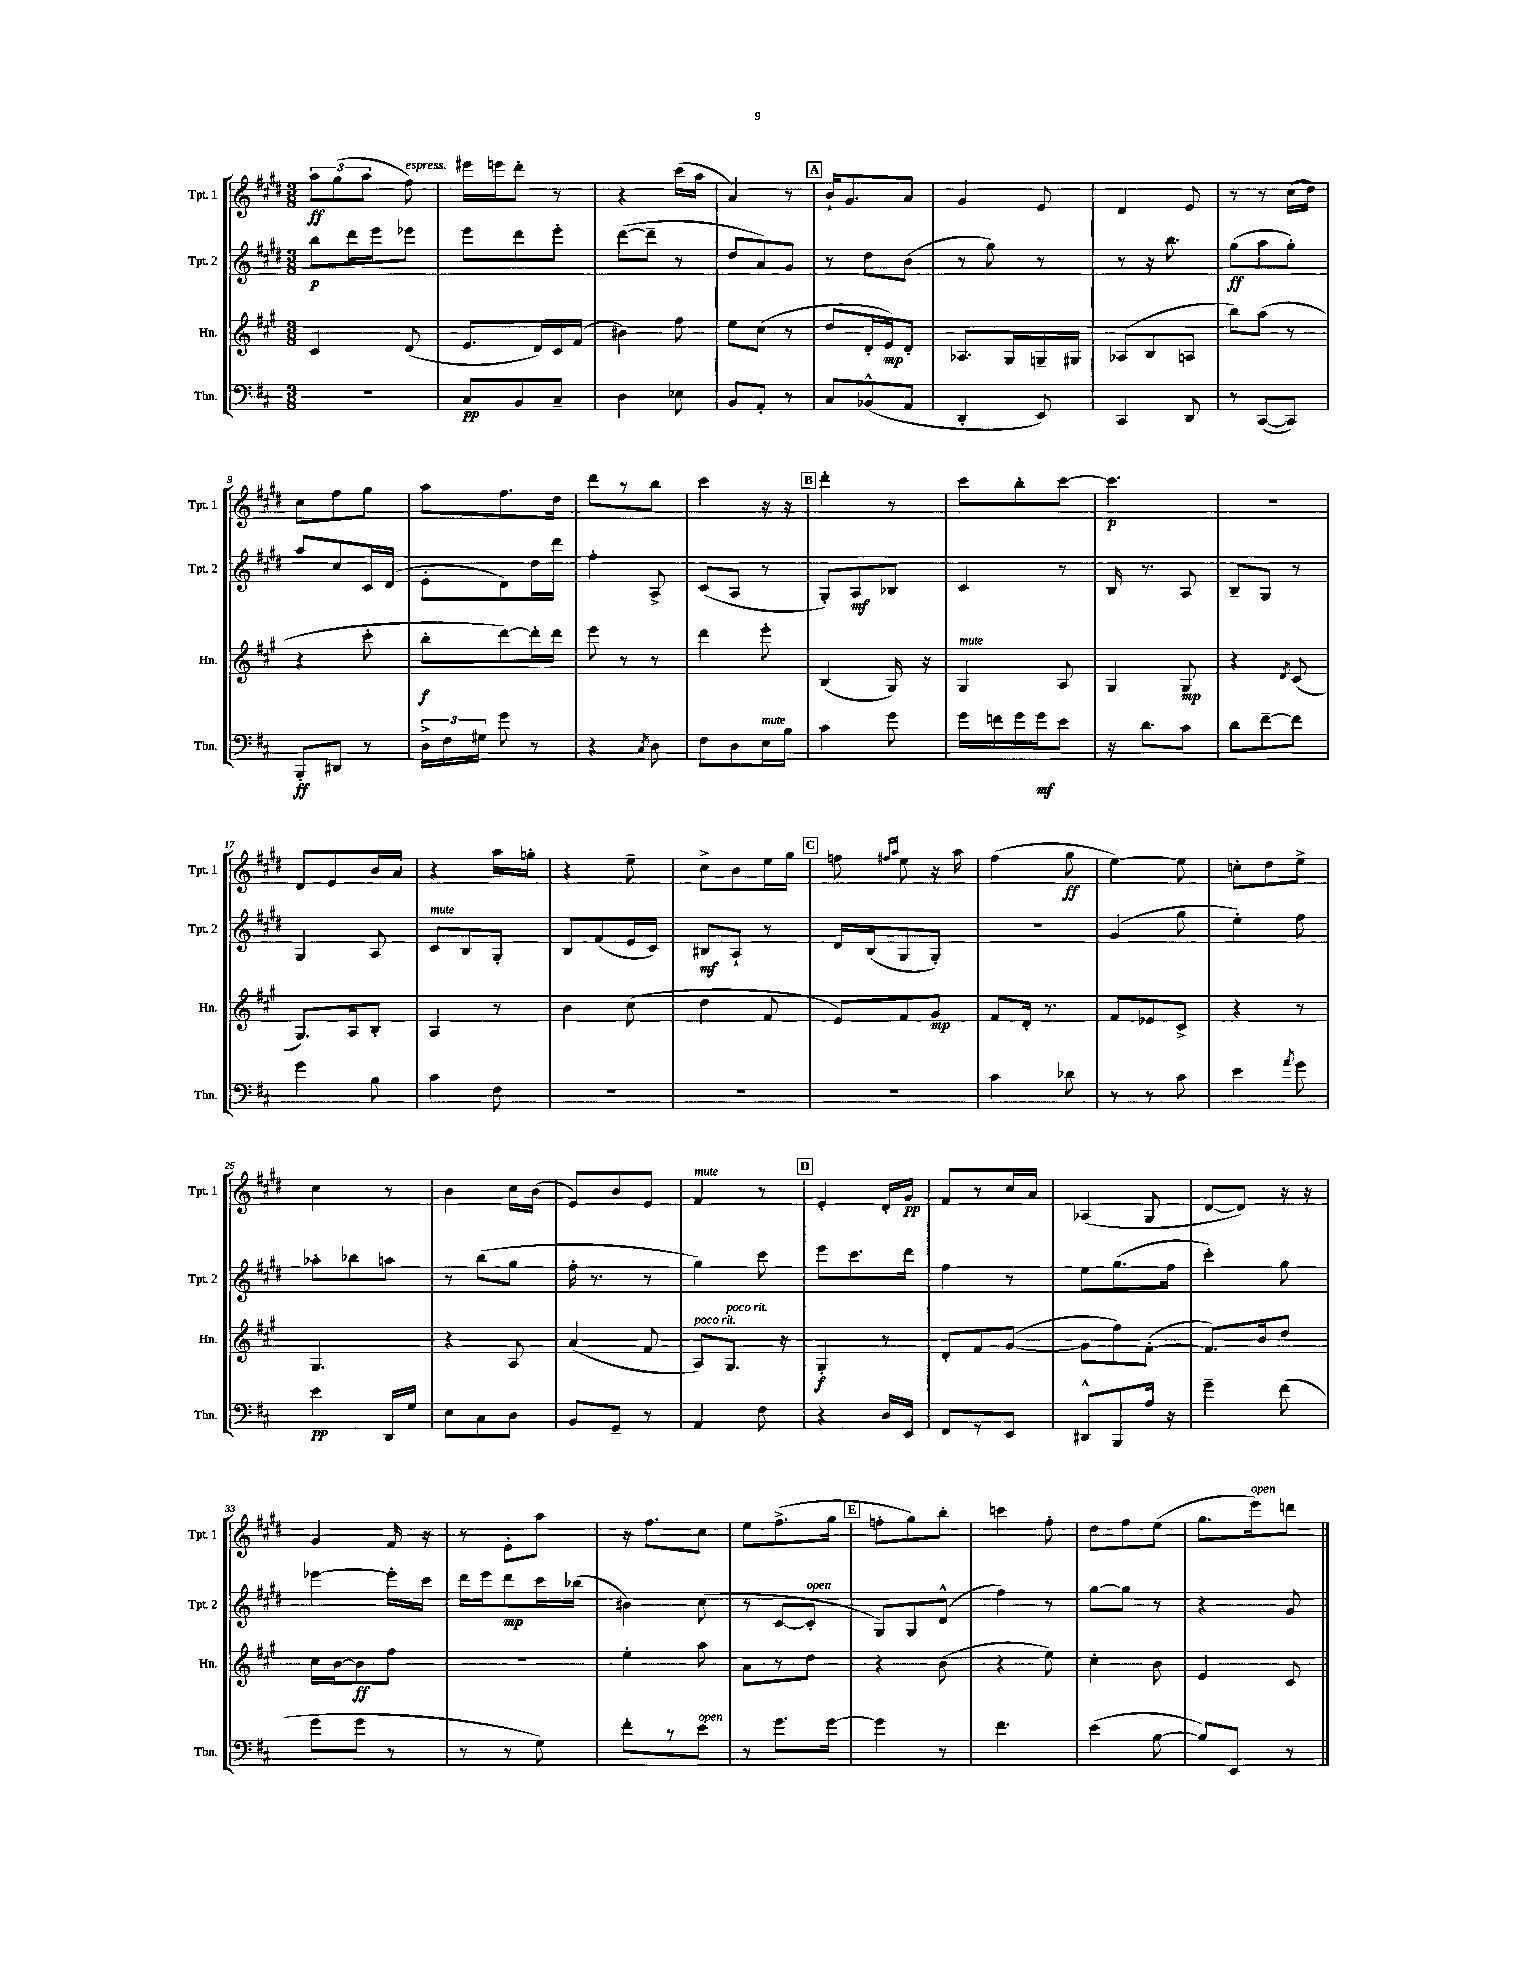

**kern	**kern	**kern	**kern
*staff4	*staff3	*staff2	*staff1
*clefF4	*clefG2	*clefG2	*clefG2
*k[f#c#]	*k[f#c#g#]	*k[f#c#g#d#]	*k[f#c#g#d#]
*M3/8	*M3/8	*M3/8	*M3/8
4.r	4c#	8bb	12aa
.	.	.	(12gg#
.	.	16ddd#	.
.	.	.	12aa
.	.	16eee	.
.	(8d	8eee-	8ff#)
=	=	=	=
8C#	8.e	8eee	16eee#
.	.	.	16eee
8BB	.	8ddd#	8ddd#'
.	16d)	.	.
8C#~	16c#	8eee'	8r
.	(16f#	.	.
=	=	=	=
4D	4b#)	([8ddd#	4r
.	.	8ddd#~]	.
8E-	8ff#	8r	(16ccc#
.	.	.	16aa
=	=	=	=
8BB	8ee	8dd#	4a)
8AA'	(8cc#	8a)	.
8r	8r	8g#	8r
=	=	=	=
8C#	8dd	8r	16b`
.	.	.	8.g#
(8BB-^^	16d'	8dd#	.
.	16e)	.	.
8AA	8d'	(8b	8a
=	=	=	=
4DD'	8.A-	8r	4g#
.	.	8gg#)	.
.	16G#	.	.
8EE)	16G~	8r	8e
.	16G#	.	.
=	=	=	=
4CC#	(8A-	8r	4d#
.	8B	16r	.
.	.	8.bb	.
8DD	8A	.	8e
=	=	=	=
8r	8bb)	(8gg#	8r
([8CC#	(8aa	8aa	8r
8CC#])	8r	8gg#')	(16cc#
.	.	.	16dd#)
=	=	=	=
8BBB'	4r	8aa	8cc#
8DD#	.	8cc#	8ff#
8r	8ccc#'	16c#	8gg#
.	.	(16d#	.
=	=	=	=
24D^	8bb'	8e'	8aa
24F#	.	.	.
24G#	.	.	.
8g	[8ddd)	8d#)	8.ff#
8r	16ddd']	16dd#	.
.	16ddd	16ddd#	16dd#
=	=	=	=
4r	8eee	4ff#'	8ddd#
.	8r	.	8r
8qC#	.	.	.
8D	8r	8A^	8bb
=	=	=	=
8F#	4ddd	(8c#	4ccc#
8D	.	8A	.
16E	8eee'	8r	16r
16B	.	.	16r
=	=	=	=
4c#	(4B	8G#')	4ddd#'
.	.	8A	.
8g	16G#)	8B-	8r
.	16r	.	.
=	=	=	=
16g	4G#	4c#	8ccc#
16f	.	.	.
16g	.	.	8bb'
16g	.	.	.
8e	8A	8r	[8ccc#
=	=	=	=
16r	4G#	16B	4.ccc#]
8.d	.	8.r	.
8c#	8G#	8A	.
=	=	=	=
8d	4r	8B~	4.r
[8f#~	.	8G#	.
.	8qd	.	.
8f#]	(8c#	8r	.
=	=	=	=
4g	8.G#)	4G#	8d#
.	.	.	8e
.	16A	.	.
8B	8B'	8A	16b
.	.	.	16a
=	=	=	=
4c#	4A	8c#	4r
.	.	8B	.
8F#	8r	8G#'	16aa
.	.	.	16gg'
=	=	=	=
4.r	4b	8B	4r
.	.	(8f#	.
.	(8cc#	16e	8ee~
.	.	16c#)	.
=	=	=	=
4.r	4dd	8B#	8cc#^
.	.	8A`	8b
.	8f#	8r	16ee
.	.	.	16gg#
=	=	=	=
4.r	8e)	16d#	8ff
.	.	(16B	.
.	.	.	16qqff#
.	.	.	16qqaa
.	8f#	8G#	8ee
.	8g#	8G#')	16r
.	.	.	16aa
=	=	=	=
4c#	8f#	4.r	(4ff#
.	16d'	.	.
.	8.r	.	.
8d-	.	.	8gg#
=	=	=	=
8r	8f#	(4g#	[4ee)
8r	8e-	.	.
8c#	8c#^	8gg#	8ee]
=	=	=	=
4e	4r	4ee')	8cc'
.	.	.	8dd#
8qa	.	.	.
8g	8r	8ff#	8ee^
=	=	=	=
4e	4.G#	8aa-'	4cc#
.	.	8bb-	.
16DD	.	8aa	8r
16G	.	.	.
=	=	=	=
8E	4r	8r	4b
8C#	.	(8bb	.
8D	8A	8gg#	16cc#
.	.	.	(16b
=	=	=	=
8BB	(4a	16ff#'	8e)
.	.	8.r	.
8GG~	.	.	8b
8r	8f#	8r	8e
=	=	=	=
4AA	8A)	4gg#)	4f#
.	8.G#	.	.
8F#	.	8ccc#	8r
.	16r	.	.
=	=	=	=
4r	4G#'	8eee	4e'
.	.	8.ccc#	.
16D	8r	.	16d#'
16EE	.	16ddd#	16g#
=	=	=	=
8FF#	8d'	4ff#	8f#
8r	8f#	.	8r
8EE	([8g#	8r	16cc#
.	.	.	16a
=	=	=	=
8DD#^^	8g#]	8ee	(4A-
8BBB	8ff#)	(8.gg#	.
16A	([8f#'	.	8G#
16r	.	16ff#	.
=	=	=	=
4g~	8.f#])	4ccc#')	[8d#
.	.	.	8d#])
.	16b	.	.
(8f#	8dd	8gg#	16r
.	.	.	16r
=	=	=	=
8g	16cc#	[4eee-	4g#
.	[16b	.	.
8g	8b]	.	.
8r	8ff#	16eee-']	16f#
.	.	16ccc#	16r
=	=	=	=
8r	4.r	16ddd#	8r
.	.	16eee	.
8r	.	8ddd#	8e'
8G)	.	16ccc#	8aa
.	.	(16bb-	.
=	=	=	=
8f#'	4ee'	4b#)	16r
.	.	.	8.ff#
8r	.	.	.
8e	8aa	(8cc#	8cc#
=	=	=	=
8r	8a	8r	8ee
8.g	8r	[8c#	(8.ff#^
.	8dd	8c#']	.
[16g	.	.	16gg#
=	=	=	=
4g]	4r	8G#)	8ff'
.	.	8G#	8gg#)
8r	(8b	(8d#^^	8bb'
=	=	=	=
4.f#	4r	4ff#)	4ccc
.	8ee)	8r	8ff#'
=	=	=	=
(4e	4cc#'	[8gg#	8dd#
.	.	8gg#]	8ff#
[8B	8b	8r	(8ee
=	=	=	=
8B])	4e	4r	8.gg#
8EE	.	.	.
.	.	.	16eee)
8r	8c#	8g#	8ddd
==	==	==	==
*-	*-	*-	*-
